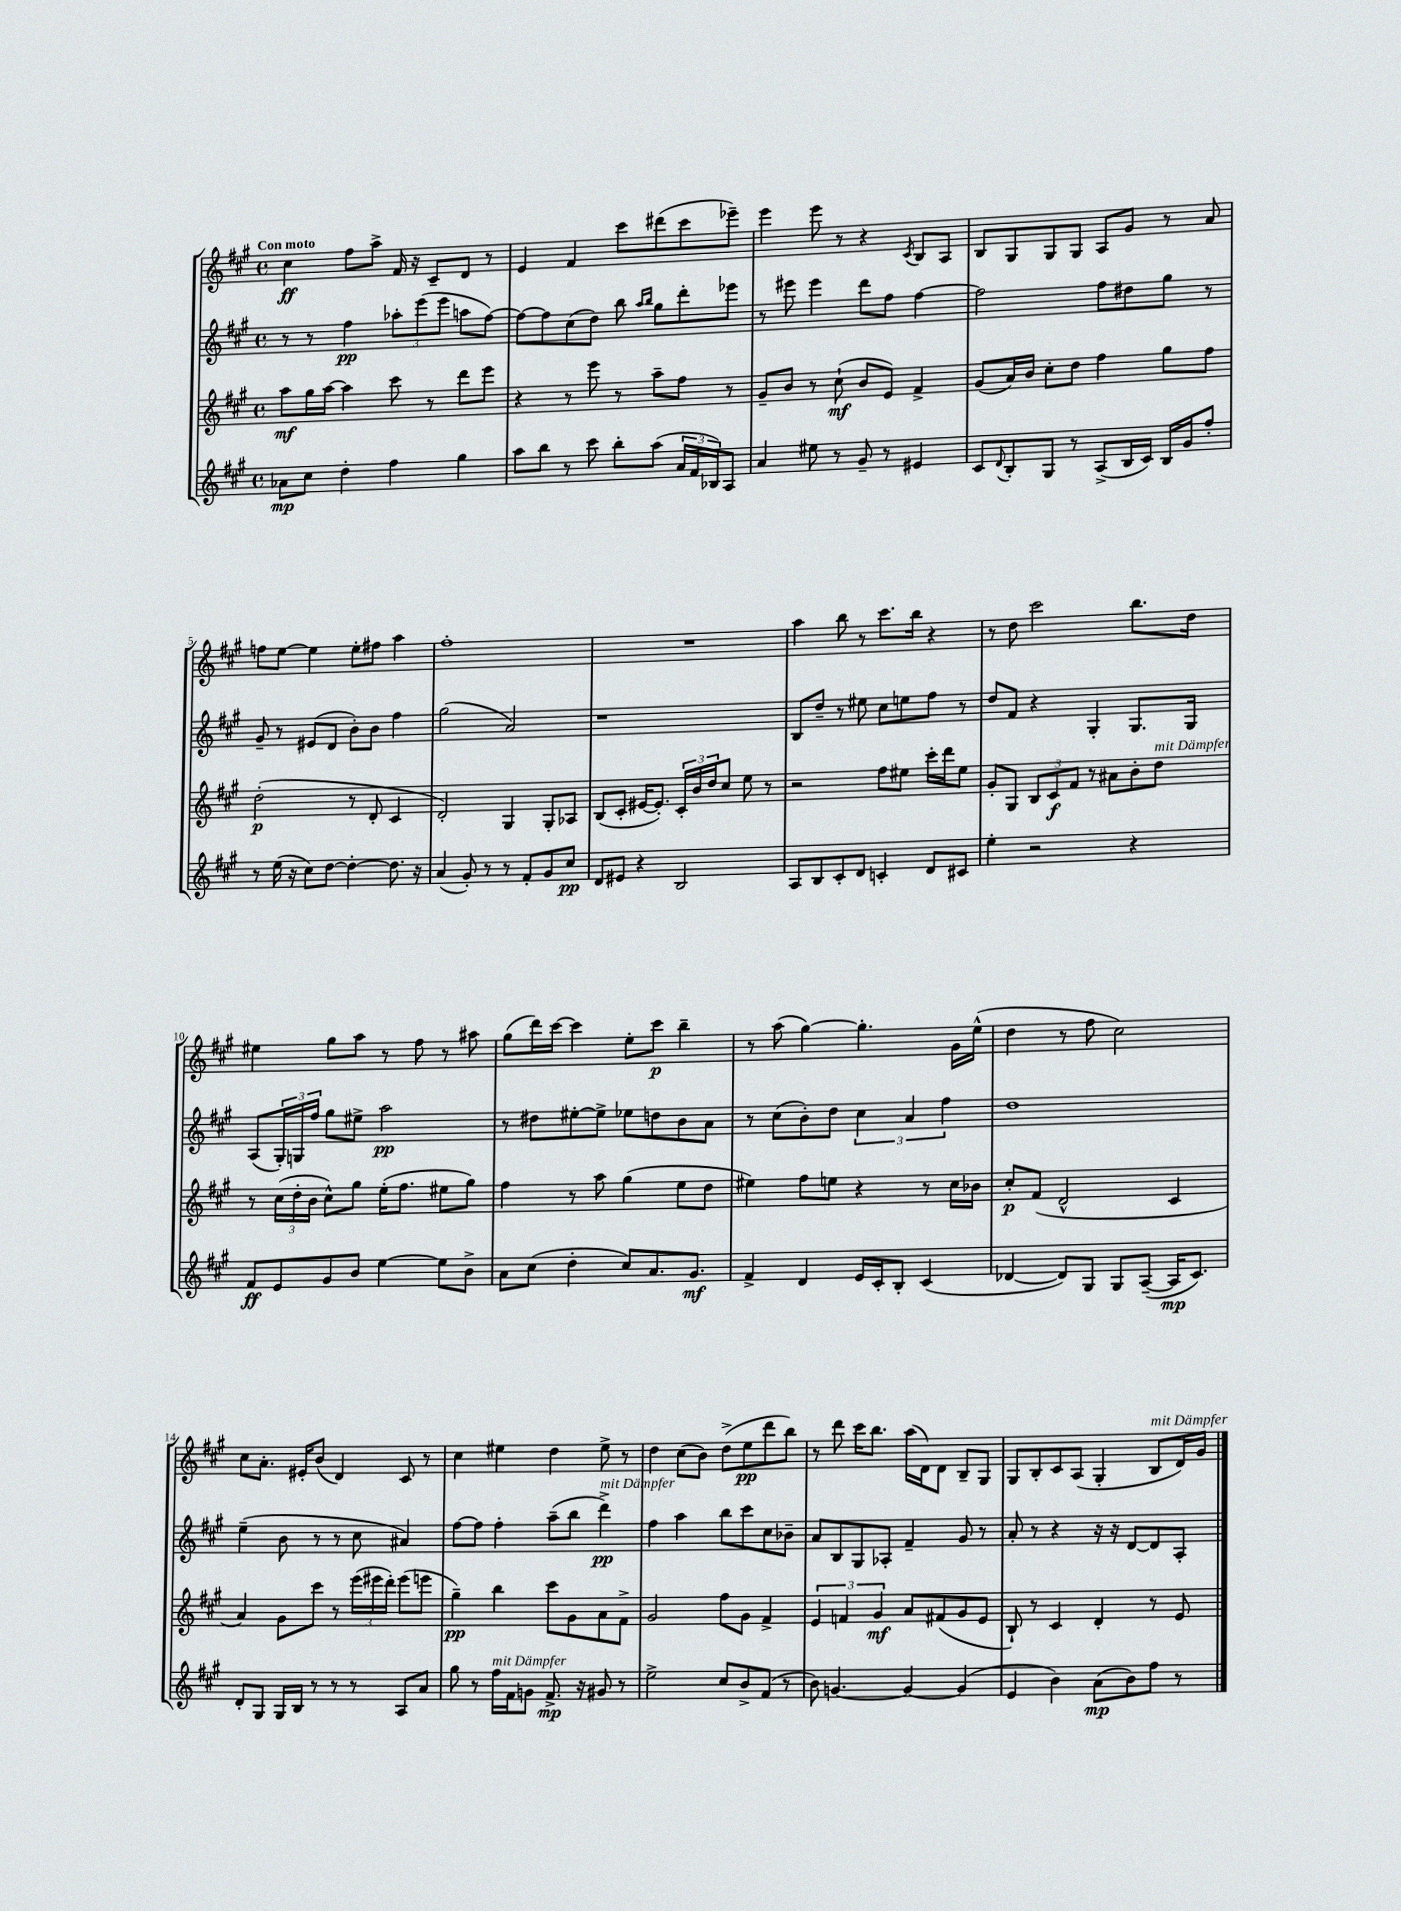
<<
\new StaffGroup <<
\new Staff = "s0" {
    \clef treble \key a \major \defaultTimeSignature \time 4/4 \tempo "Con moto"
    cis''4\ff fis''8 a''8-> fis'16 r16 cis'8-- d'8 r8 |
    e'4 fis'4 cis'''8 dis'''8( cis'''8 ees'''8--) |
    e'''4 e'''8 r8 r4 \acciaccatura { cis'8 } b8 a8 |
    b8 gis8 gis8 gis8 a8 gis'8 r8 a'8 |
    f''8 e''8~ e''4 e''8-. fis''8 a''4 |
    fis''1-. |
    R1 |
    a''4 b''8 r8 cis'''8. b''16 r4 |
    r8 d''8 cis'''2 b''8. d''16 |
    eis''4 gis''8 a''8 r8 fis''8 r8 ais''8 |
    gis''8( d'''16) cis'''16~ cis'''4 e''8-. cis'''8\p b''4-- |
    r8 a''8( gis''4~) gis''4.-. gis'16 e''16-^( |
    d''4 r8 fis''8 cis''2) |
    cis''8 a'8.-. eis'16-. b'8( d'4) cis'8 r8 |
    cis''4 eis''4 d''4 eis''8-> r8 |
    d''4 cis''8( b'8) d''8->( e''8\pp d'''8 b''8) |
    r8 d'''8 cis'''16 b''8. a''16( d'16) d'8 b8-- gis8 |
    gis8 b8-. cis'8 a8( gis4-. b8^\markup { \italic "mit Dämpfer" } d'16) gis'16 \bar "|." |
}
\new Staff = "s1" {
    \clef treble \key a \major \defaultTimeSignature \time 4/4
    r8 r8 fis''4\pp \tuplet 3/2 { aes''8-. e'''8( e'''8 } a''8 fis''8~) |
    fis''8~ fis''8 cis''8( d''8) b''8 \grace { a''16 b''16 } gis''8 d'''8-. ees'''8 |
    r8 eis'''8 eis'''4 d'''8 fis''8 fis''4~ |
    fis''2 fis''8 dis''8 gis''8 r8 |
    gis'8-- r8 eis'8( d'8 b'8-.) b'8 fis''4 |
    gis''2( a'2) |
    r1 |
    b8 d''8-- r8 eis''8 cis''8 e''8 fis''8 r8 |
    d''8 fis'8 r4 gis4-. gis8. gis16 |
    a8( \tuplet 3/2 { gis16-.) g16 fis''16 } gis''8 eis''8-> a''2\pp |
    r8 dis''8 eis''8~-. eis''8-> ees''8 d''8 b'8 a'8 |
    r8 cis''8( b'8-.) d''8 \tuplet 3/2 { cis''4 a'4 fis''4 } |
    d''1 |
    e''4--( b'8 r8 r8 cis''8 ais'4) |
    fis''8~ fis''8 fis''4-. a''8--( b''8 d'''4->\pp^\markup { \italic "mit Dämpfer" }) |
    fis''4 a''4 b''8 cis'''8 cis''8 bes'8-- |
    a'8 b8 gis8 aes8-. fis'4-- gis'8 r8 |
    a'8-. r8 r4 r16 r16 d'8~ d'8 a8-. \bar "|." |
}
\new Staff = "s2" {
    \clef treble \key a \major \defaultTimeSignature \time 4/4
    a''8\mf gis''16 a''16~ a''4 cis'''8 r8 d'''8 e'''8 |
    r4 r8 e'''8 r8 a''8-- fis''8 r8 |
    gis'8-- b'8 r8 cis''8-!\mf( b'8 e'8) fis'4-> |
    gis'8( a'16) b'16 cis''8-. d''8 fis''4 gis''8 fis''8 |
    d''2-.\p( r8 d'8-. cis'4 |
    d'2-.) gis4 gis8-. aes8 |
    b8( cis'8-. eis'16~ eis'8.-.) \tuplet 3/2 { cis'16-. b'16 d''16 } cis''8 e''8 r8 |
    r2 fis''8 eis''8 cis'''16-. d'''16 eis''8 |
    gis'8-. gis8 \tuplet 3/2 { b8 cis'8\f fis'8 } r8 ais'8 b'8-. d''8^\markup { \italic "mit Dämpfer" } |
    r8 \tuplet 3/2 { cis''16( d''16-. b'16 } cis''8-^) gis''8 e''16-.( fis''8. eis''8 gis''8) |
    fis''4 r8 a''8 gis''4( e''8 d''8 |
    eis''4) fis''8 e''8 r4 r8 cis''16 bes'16 |
    cis''8-.\p fis'8( d'2-^ cis'4 |
    a'4) gis'8 cis'''8 r8 \tuplet 3/2 { e'''16( eis'''16 d'''16-.) } eis'''8( e'''8 |
    gis''4--\pp) b''4 cis'''8 gis'8 a'8 fis'8-> |
    gis'2 fis''8 gis'8 fis'4-> |
    \tuplet 3/2 { e'4 f'4 gis'4\mf } a'8 fis'8( gis'8 e'8 |
    b8-!) r8 cis'4 d'4-. r8 e'8 \bar "|." |
}
\new Staff = "s3" {
    \clef treble \key a \major \defaultTimeSignature \time 4/4
    aes'8\mp cis''8 d''4-. fis''4 gis''4 |
    a''8 b''8 r8 cis'''8 b''8-. a''8( \tuplet 3/2 { a'16 fis'16 bes16) } a8 |
    a'4 eis''8 r8 gis'8-- r8 eis'4 |
    cis'8 \appoggiatura { d'8 } b8-. gis8 r8 a8->( b16 cis'16) b16 gis'16 fis''8-. |
    r8 e''16( r16 cis''8) d''8~ d''4~-. d''8. r16 |
    a'4( gis'8-.) r8 r8 fis'8-. gis'8 cis''8\pp |
    d'8 eis'8 r4 b2 |
    a8 b8 cis'8-. d'8 c'4-. d'8 cis'8 |
    e''4-. r2 r4 |
    fis'8\ff e'8 gis'8 b'8 e''4~ e''8 b'8-> |
    a'8 cis''8( d''4-. cis''8) a'8. gis'8.\mf |
    fis'4-> d'4 e'16 cis'16-. b8-. cis'4( |
    des'4~ des'8) gis8 gis8 a8~--( a16\mp cis'8.) |
    d'8-. gis8 gis16 b16 r8 r8 r8 a8 a'8 |
    gis''8 r8 fis''16^\markup { \italic "mit Dämpfer" } fis'16 g'8 fis'8.->\mp r16 gis'8 r8 |
    e''2-> cis''8 b'8-> fis'8( r8 |
    b'8) g'4.~ g'4~ g'4( |
    e'4 b'4) a'8\mp( b'8) fis''8 r8 \bar "|." |
}
>>
>>
